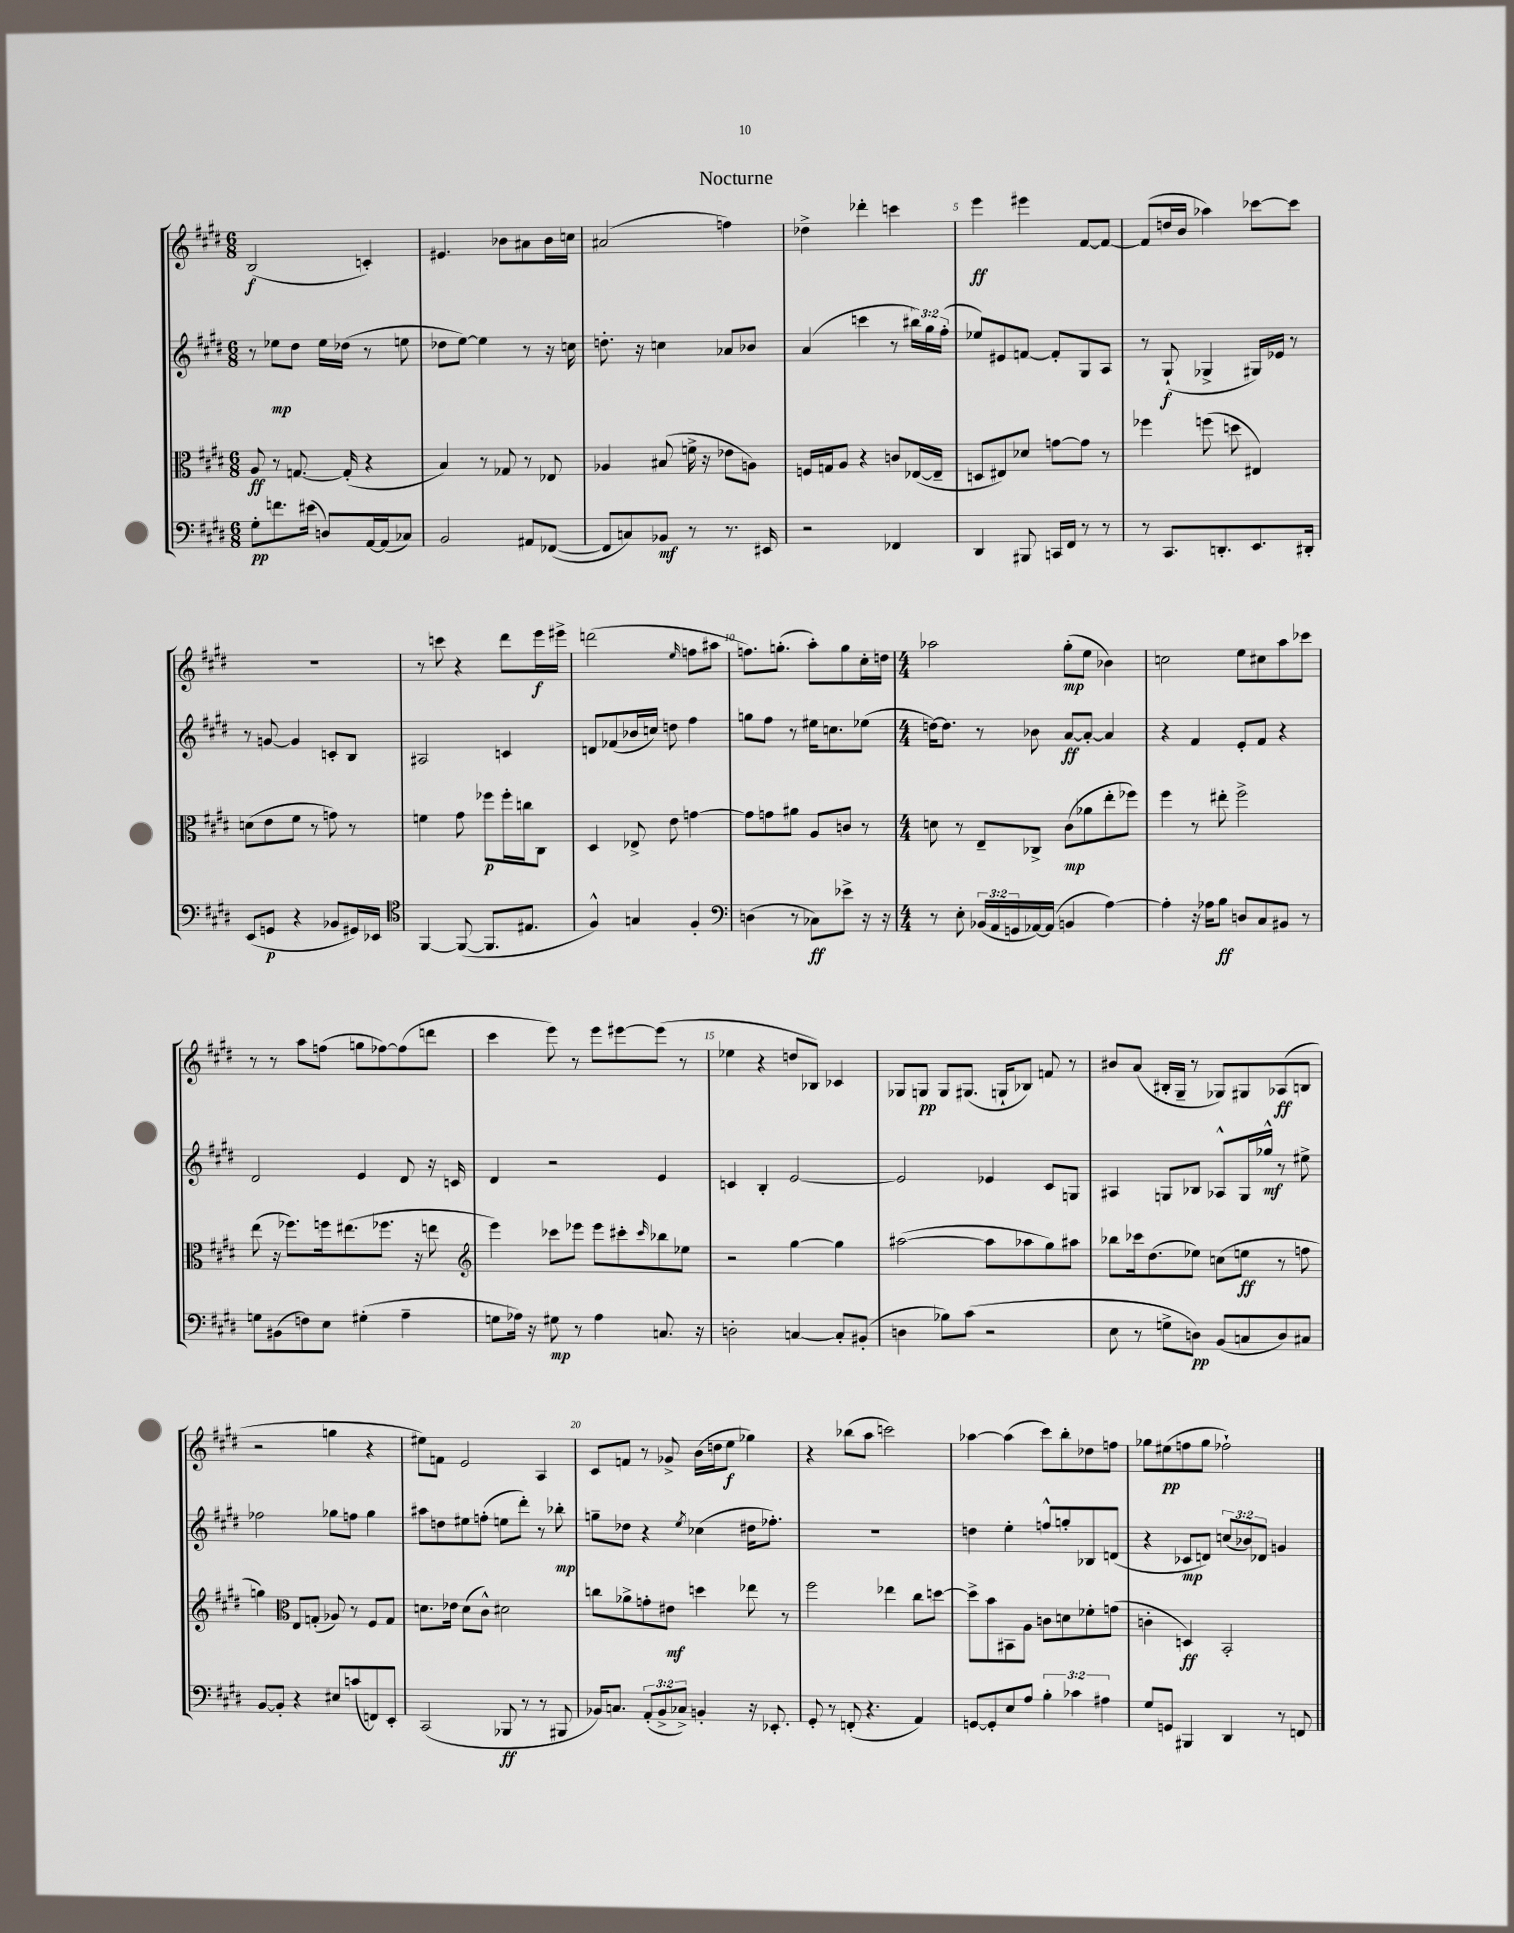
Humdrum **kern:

**kern	**kern	**kern	**kern
*staff4	*staff3	*staff2	*staff1
*clefF4	*clefC3	*clefG2	*clefG2
*k[f#c#g#d#]	*k[f#c#g#d#]	*k[f#c#g#d#]	*k[f#c#g#d#]
*M6/8	*M6/8	*M6/8	*M6/8
8G#'	8A	8r	(2B
8.f	8r	8ee-	.
.	[8.G	8dd#	.
(16e#	.	.	.
8D)	.	16ee-	.
.	(16G']	(16dd-	.
[16AA	4r	8r	4c')
(16AA]	.	.	.
8C-)	.	8ee	.
=	=	=	=
2BB	4B)	8dd-	4.e#
.	.	[8ee)	.
.	8r	4ee]	.
.	8G-	.	8b-
8AA#	8r	8r	8a#
([8FF-	8E-	16r	16b-
.	.	16cc	16cc
=	=	=	=
8FF-]	4A-	8.dd'	(2a#
8C)	.	.	.
.	.	16r	.
8BB-	(8B#	4cc	.
8r	16f^	.	.
.	16r	.	.
8.r	8e-	8a-	4ff)
.	8A)	8b-	.
16EE#	.	.	.
=	=	=	=
2r	16F	(4a	4dd-^
.	16G	.	.
.	8A	.	.
.	4r	4ccc	4ddd-'
4FF-	8c	8r	4ccc
.	([16E-	24bb#)	.
.	.	24gg#	.
.	16E-~]	.	.
.	.	(24ff#'	.
=	=	=	=
4DD#	8D	8ee-)	4eee
.	8E#)	8e#	.
8BBB#	8d-	[8f	4eee#
16CC	[8g	8f']	.
16FF#	.	.	.
8r	8g]	8G#	[8f#
8r	8r	8A	8f#_
=	=	=	=
8r	4ff-	8r	(8f#]
8.CC#	.	(8G#`	16dd
.	.	.	16b
.	(8ff	4G-^	4aa-)
8.DD'	.	.	.
.	8dd	.	.
8.EE	4E#)	16G#)	[8ccc-
.	.	16e-	.
.	.	8r	8ccc-]
16DD#'	.	.	.
=	=	=	=
(8EE	(8d	8r	2.r
8GG	8e	[8g	.
4r	8f#	4g]	.
.	8r	.	.
8BB-	8g)	8c'	.
16GG#)	8r	8B	.
16EE-	.	.	.
=	=	=	=
*clefC4	*	*	*
[4FF#	4f	2A#	8r
.	.	.	8ccc
(8FF#_	8g#	.	4r
8.FF#]	8ff-	.	.
.	16ff-'	4c	8ddd#
8.E#	16cc	.	.
.	8C#	.	16eee
.	.	.	16eee#^
=	=	=	=
4F#^^)	4D#	8d	(2ddd
.	.	(8f-	.
4G	8E-^	16b-	.
.	.	16cc)	.
.	8e	8dd	.
.	.	.	16qqee
4F#'	[4g	4ff#	8ff
.	.	.	8aa#
=	=	=	=
*clefF4	*	*	*
(4D	8g]	8gg	8.ff)
.	8g	8ff#	.
.	.	.	(8.gg'
8r	8a#	8r	.
8C-)	8A	16ee#	8aa')
.	.	8.cc	.
8e-^	8c	.	8gg
16r	8r	(8ee-	16cc#'
16r	.	.	16dd
=	=	=	=
*M4/4	*M4/4	*M4/4	*M4/4
8r	8d	[16dd)	2aa-
.	.	8.dd]	.
8E'	8r	.	.
(24BB-	8E~	8r	.
24AA	.	.	.
24GG	.	.	.
[16AA-)	8C-^	8b-	.
(16AA-]	.	.	.
4BB	(8c#	[8a	(8gg#'
.	8a-	8a'_	8ee
[4A)	8ee'	4a]	4b-)
.	8ff-)	.	.
=	=	=	=
4A']	4ff#	4r	2cc
16r	8r	4f#	.
16A-	.	.	.
8B	8ee#'	.	.
8D	2ff#^	8e'	8ee
8C#	.	8f#	8cc#
8BB#	.	4r	8aa
8r	.	.	8ccc-
=	=	=	=
8G	(8ee	2d#	8r
(8BB#	16r	.	8r
.	8.ff-)	.	.
8F)	.	.	8aa
8E	16ff	.	(8ff
.	(8.ee#	.	.
(4G#'	.	4e	8gg
.	8.ff-	.	[8ff-)
4A~	.	8d#	(8ff-]
.	16r	.	.
.	8ee	16r	8ddd
.	.	16c	.
=	=	=	=
*	*clefG2	*	*
8G	4eee)	4d#	4ccc#
16A-)	.	.	.
16r	.	.	.
8G#	8ccc-	2r	8eee)
8r	8eee-	.	8r
4A-	8eee-	.	8eee
.	8ccc#'	.	[8eee#
.	16qqccc#	.	.
8.C	8bb-	4e	(8eee#]
.	8ee-	.	8r
16r	.	.	.
=	=	=	=
2D'	2r	4c	4ee-
.	.	4B'	4r
[4C	[4gg#	[2e	8dd
.	.	.	8B-)
8C']	4gg#]	.	4c-
(8BB#'	.	.	.
=	=	=	=
4D	([2aa#	2e]	8G-
.	.	.	8G
8B-)	.	.	8G
(8c#	.	.	(8.G#
2r	8aa#]	4e-	.
.	.	.	16G`
.	8aa-	.	8B-)
.	8gg#)	8c#	8f
.	8aa#	8G	8r
=	=	=	=
8E	8bb-	4A#	8b#
8r	16ccc-	.	(8a
.	(8.dd#	.	.
8G^	.	8G	16B#'
.	.	.	16G#~
8D)	8ee-)	8B-	8r
(8BB	(8cc	8A-^^	8G-)
8C	8ee	16G	8G#
.	.	16gg-^^	.
8D)	8r	8r	(8A-
8C#	8ff	8ee#^	8B
=	=	=	=
[8BB	4gg)	2ff-	2r
8BB']	.	.	.
*	*clefC3	*	*
4r	8E	.	.
.	(8G'	.	.
8E#	8A-)	8gg-	4gg
(8c	8r	8ff	.
8FF)	8F#	4gg-	4r
8EE'	8G	.	.
=	=	=	=
(2CC#	8.d	8aa#	8ee#)
.	.	8dd	8f
.	16e-	.	.
.	(8d	8ee#	2e
.	8c#^^)	(8ff'	.
8BBB-	2d#	8ee	.
8r	.	8ddd#')	.
8r	.	8r	4A
8BBB#	.	8bb-'	.
=	=	=	=
16BB-)	8cc	8gg~	8c#
8.C	.	.	.
.	8a-^	8dd-	8f
(12AA'	8g'	4r	8r
12BB-^	.	.	.
.	8e#	.	8g-^
12C-^)	.	.	.
.	.	8qee	.
4BB'	4dd	(4cc-	(16b
.	.	.	16dd
.	.	.	8ee
16r	8ee-	16dd#	4gg-)
8.EE-'	.	8.ff-')	.
.	8r	.	.
=	=	=	=
8GG#'	2ff#	1r	4r
8r	.	.	.
(8FF'	.	.	(8bb-
4.r	.	.	8aa
.	4ee-	.	2ccc)
4AA)	8cc#	.	.
.	[8dd	.	.
=	=	=	=
[8GG	8dd^]	4dd	[4aa-
8GG']	8b	.	.
8E	8BB#	4ee'	(4aa-]
8A	8A	.	.
6B'	8c	8ff^^	8ccc#)
.	8d	8gg'	8bb'
6c-	.	.	.
.	8f-'	8B-	8dd-
6A#	.	.	.
.	(8g	(8d	8ff
=	=	=	=
8G#	4c'	4r	8gg-
8GG	.	.	(8ee#
4BBB#	4D)	8c-	8ff
.	.	8d)	8gg-
4DD#	2BB'	(12cc	2ff-`)
.	.	12b-)	.
.	.	12d-	.
8r	.	4g	.
8FF	.	.	.
==	==	==	==
*-	*-	*-	*-
